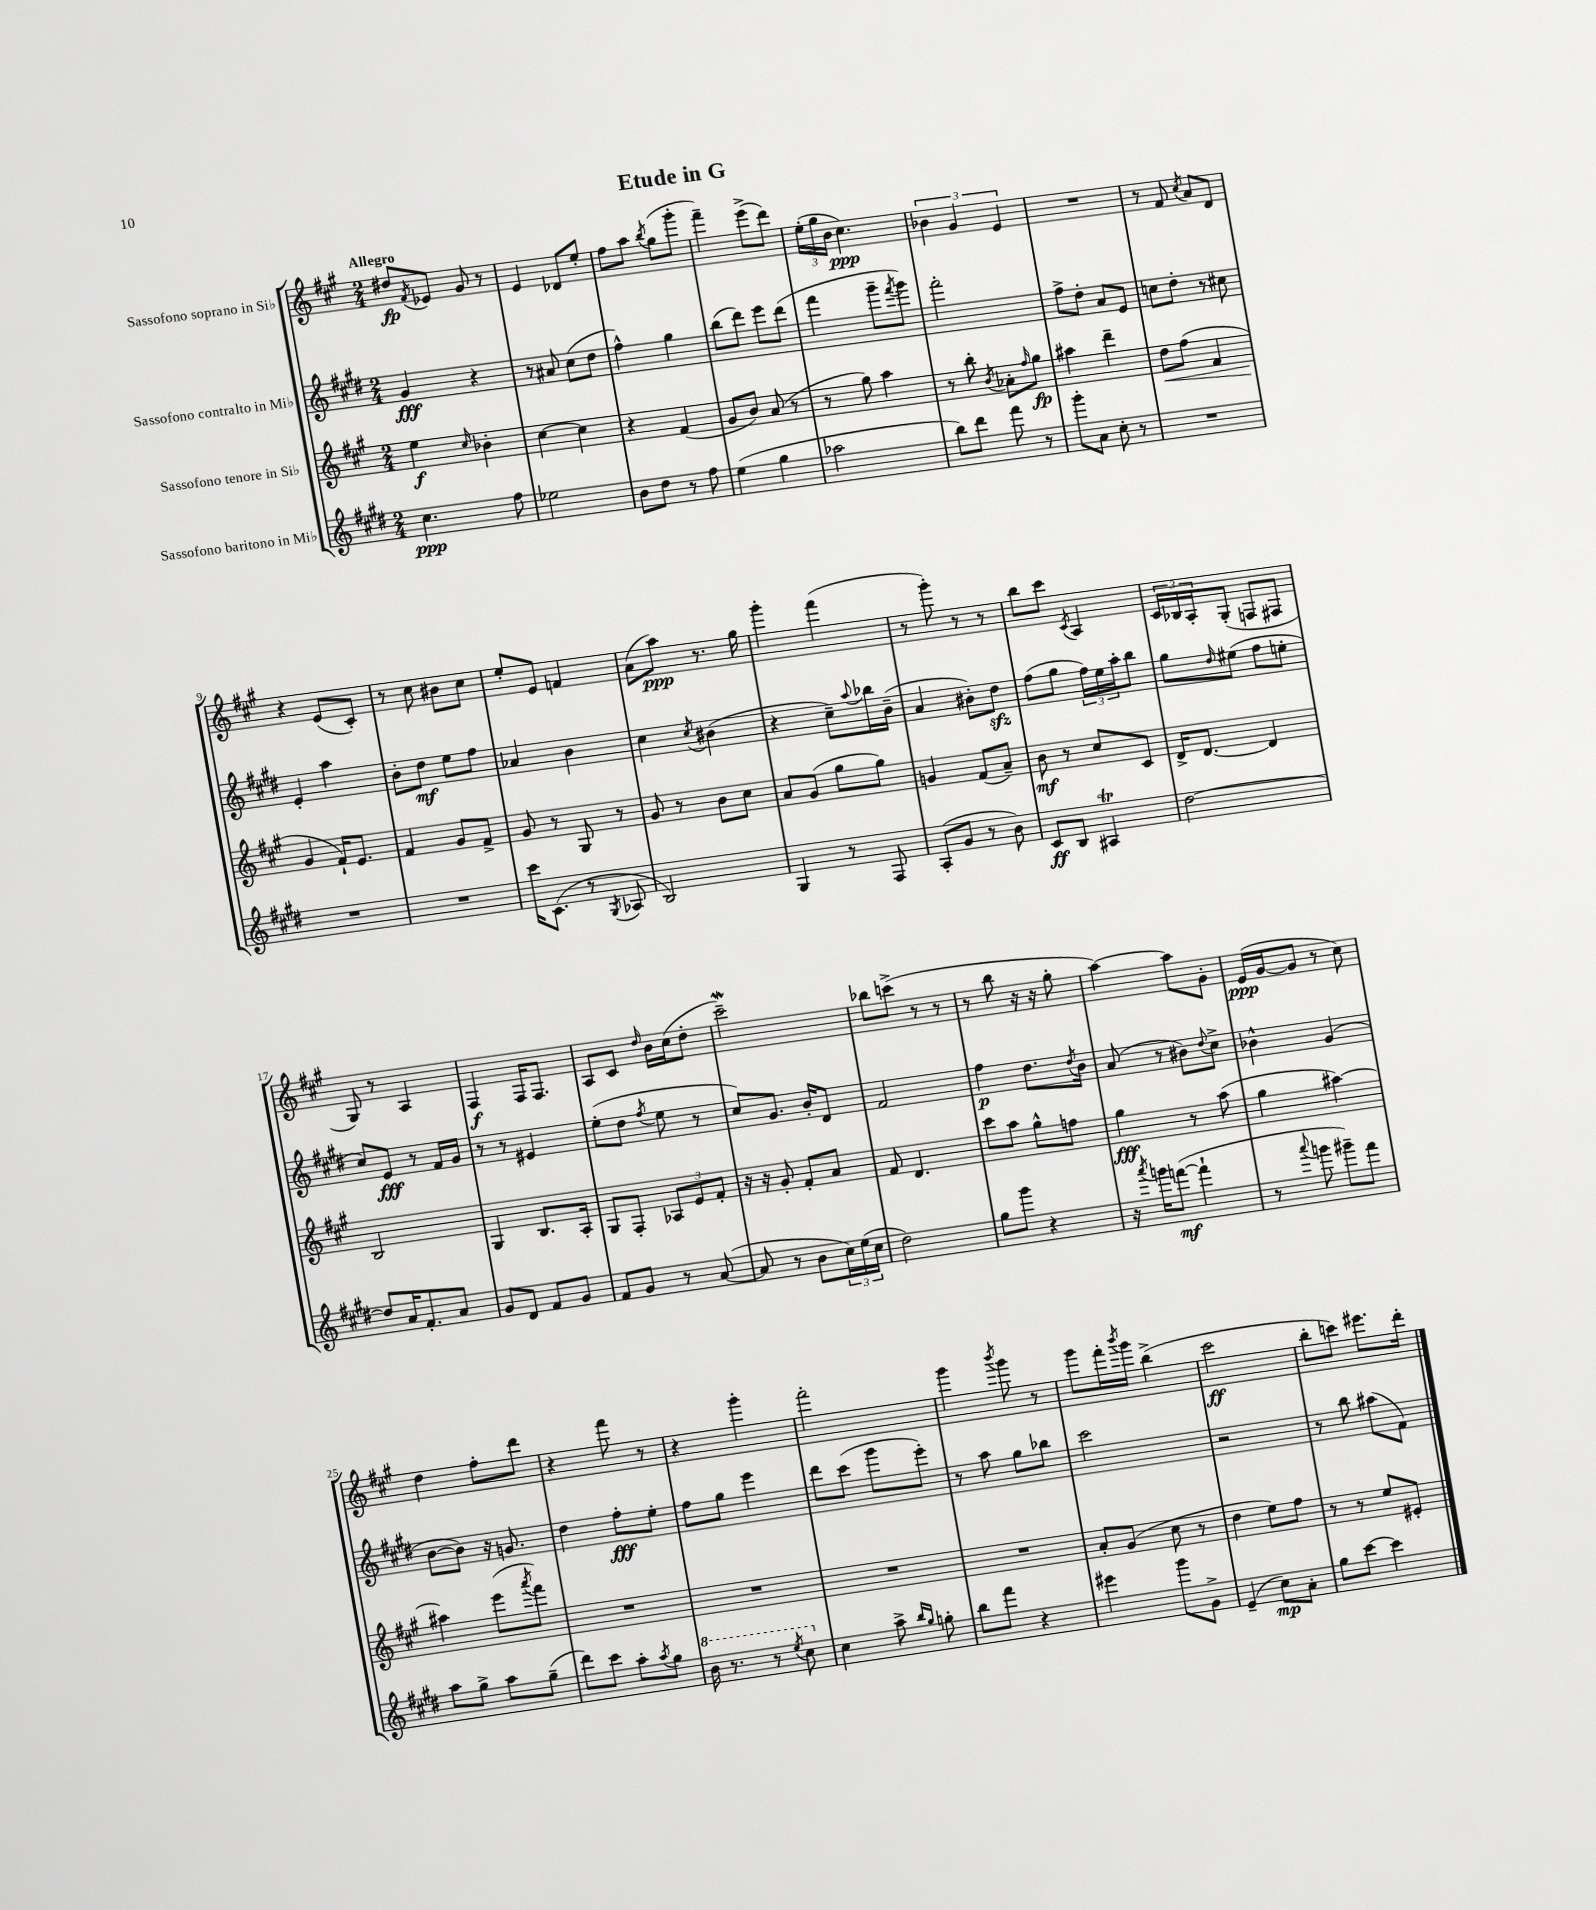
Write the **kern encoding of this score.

**kern	**dynam	**kern	**dynam	**kern	**dynam	**kern	**dynam
*part4	*part4	*part3	*part3	*part2	*part2	*part1	*part1
*staff4	*staff4	*staff3	*staff3	*staff2	*staff2	*staff1	*staff1
*I"Sassofono baritono in Mi♭	*	*I"Sassofono tenore in Si♭	*	*I"Sassofono contralto in Mi♭	*	*I"Sassofono soprano in Si♭	*
*clefG2	*	*clefG2	*	*clefG2	*	*clefG2	*
*k[f#c#g#d#]	*	*k[f#c#g#]	*	*k[f#c#g#d#]	*	*k[f#c#g#]	*
*M2/4	*	*M2/4	*	*M2/4	*	*M2/4	*
=1	=1	=1	=1	=1	=1	=1	=1
!	!	!	!	!	!	!LO:TX:a:B:t=Allegro	!
4.cc#\	ppp	4ee\	f	4g#/	fff	8dd#X/L	fp
.	.	.	.	.	.	8qf#/	.
.	.	.	.	.	.	8e-X/J	.
.	.	16qqcc#/	.	.	.	.	.
.	.	4b-X'\	.	4r	.	8g#/	.
8ff#\	.	.	.	.	.	8r	.
=2	=2	=2	=2	=2	=2	=2	=2
2ee-X\	.	[4cc#\	.	8r	.	4e/	.
.	.	.	.	8a#X/	.	.	.
.	.	4cc#\]	.	(8cc#\L	.	8d-X/L	.
.	.	.	.	8dd#\J	.	8ee'/J	.
=3	=3	=3	=3	=3	=3	=3	=3
8b\L	.	4r	.	4ff#^^\)	.	8ff#\L	.
8dd#\J	.	.	.	.	.	8aa\J	.
.	.	.	.	.	.	8qbb/	.
8r	.	(4f#/	.	4gg#\	.	(8gg#\L	.
8ff#\	.	.	.	.	.	8ggg#'\J	.
=4	=4	=4	=4	=4	=4	=4	=4
(4ee\	.	8g#/L	.	(8bb\L	.	4fff#~\)	.
.	.	8b/J)	.	8ddd#\J)	.	.	.
4gg#\	.	(8a/	.	8eee\L	.	(8eee^\L	.
.	.	8r	.	(8ddd#\J	.	8ddd\J)	.
=5	=5	=5	=5	=5	=5	=5	=5
2aa-X\	.	8r	.	4fff#\	.	(24ee'\LL	.
.	.	.	.	.	.	24gg#\	.
.	.	.	.	.	.	24b\JJ	.
.	.	8gg#\)	.	.	.	4.cc#\)	ppp
.	.	4aa\	.	8ggg#~\L	.	.	.
.	.	.	.	8qfff#/	.	.	.
.	.	.	.	8ggg#\J)	.	.	.
=6	=6	=6	=6	=6	=6	=6	=6
8bb\L)	.	8r	.	2fff#'\	.	6b-X\	.
8ddd#\J	.	8bb'\	.	.	.	.	.
.	.	.	.	.	.	6g#/	.
.	.	8qb/	.	.	.	.	.
8fff#\	.	8a-X'\L	.	.	.	.	.
.	.	.	.	.	.	6e/	.
.	.	16qqff#/	.	.	.	.	.
8r	.	8gg#\J	fp	.	.	.	.
=7	=7	=7	=7	=7	=7	=7	=7
8ggg#'\L	.	4aa#X\	.	8ff#^\L	.	2r	.
8a\J	.	.	.	8dd#'\J	.	.	.
8cc#'\	.	4ddd~\	.	8a/L	.	.	.
8r	.	.	.	8e/J	.	.	.
=8	=8	=8	=8	=8	=8	=8	=8
!	!	!	!LO:HP:b	!	!	!	!
2r	.	8dd\L	<	8ccn\L	.	8r	.
.	.	(8ff#\J	.	8dd#'\J	.	8f#/	.
.	.	.	.	.	.	8qcc#/	.
.	.	4f#/	.	8r	.	8a/L	.
.	.	.	.	8cc#X\	.	8d/J	.
!!LO:LB:g=z
=9	=9	=9	=9	=9	=9	=9	=9
2r	.	4g#/	.	4e'/	.	4r	.
.	.	16f#`/KL)	[	4aa\	.	(8e/L	.
.	.	8.e/J	.	.	.	.	.
.	.	.	.	.	.	8c#'/J)	.
=10	=10	=10	=10	=10	=10	=10	=10
2r	.	4f#/	.	8b'\L	.	8r	.
.	.	.	.	8dd#\J	mf	8cc#\	.
.	.	8g#/L	.	8ee\L	.	8b#X\L	.
.	.	8f#^/J	.	8ff#\J	.	8cc#\J	.
=11	=11	=11	=11	=11	=11	=11	=11
16ccc#\KL	.	8g#/	.	4a-X/	.	8ee'/L	.
(8.c#\J	.	.	.	.	.	.	.
.	.	8r	.	.	.	8e/J	.
8r	.	8G#/	.	4b\	.	4fn/	.
8qG#/	.	.	.	.	.	.	.
8A-X/	.	8r	.	.	.	.	.
=12	=12	=12	=12	=12	=12	=12	=12
2B/)	.	8g#/	.	4cc#\	.	(8a\L	.
.	.	8r	.	.	.	8aa\J)	ppp
.	.	.	.	8qcc#/	.	.	.
.	.	8b\L	.	(4b#X\	.	8.r	.
.	.	8cc#\J	.	.	.	.	.
.	.	.	.	.	.	16gg#\	.
=13	=13	=13	=13	=13	=13	=13	=13
4G#/	.	8a/L	.	4r	.	4ggg#'\	.
.	.	(8g#/J	.	.	.	.	.
8r	.	8gg#\L	.	8cc#~\L)	.	(4fff#\	.
.	.	.	.	8qqaa/	.	.	.
8F#/	.	8gg#\J)	.	16bb-X\L	.	.	.
.	.	.	.	(16b~\JJ	.	.	.
=14	=14	=14	=14	=14	=14	=14	=14
(8A'/L	.	4gn/	.	4a/	.	8r	.
8g#/J	.	.	.	.	.	8ggg#'\)	.
8r	.	(8f#/L	.	8b#X'\L)	.	8r	.
8b\)	.	8a~/J)	.	8dd#zz\J	.	8r	.
=15	=15	=15	=15	=15	=15	=15	=15
8c#/L	ff	8b\	mf	(8ff#\L	.	8bb\L	.
8B/J	.	8r	.	8gg#\J	.	8ccc#\J	.
.	.	.	.	.	.	8qc#/	.
4A#Xt/	.	8cc#/L	.	24ff#\LL)	.	4A/	.
.	.	.	.	24ee\	.	.	.
.	.	.	.	24aa'\J	.	.	.
.	.	8c#/J	.	8bb\J	.	.	.
=16	=16	=16	=16	=16	=16	=16	=16
[2dd#\	.	16d^/KL	.	8gg#\L	.	24c#/LL	.
.	.	.	.	.	.	24B-X/	.
.	.	[8.d/J	.	.	.	.	.
.	.	.	.	.	.	24A'/J	.
.	.	.	.	16qqdd#/	.	.	.
.	.	.	.	(8ee#X\J	.	(8G#'/J	.
.	.	4d/]	.	8ff#\L	.	8Fn/L	.
.	.	.	.	8een'\J	.	8F#X/J	.
!!LO:LB:g=z
=17	=17	=17	=17	=17	=17	=17	=17
8dd#/L]	.	2B/	.	8cc#/L)	.	8G#/)	.
16a/K	.	.	.	8e/J	fff	8r	.
8.f#'/	.	.	.	.	.	.	.
.	.	.	.	8r	.	4A/	.
8a/J	.	.	.	16f#/LL	.	.	.
.	.	.	.	16g#/JJ	.	.	.
=18	=18	=18	=18	=18	=18	=18	=18
8g#/L	.	4G#/	.	8r	.	4F#/	f
8d#/J	.	.	.	8r	.	.	.
8f#/L	.	8.B/L	.	4e#X/	.	16F#/KL	.
.	.	.	.	.	.	8.F#/J	.
8g#/J	.	.	.	.	.	.	.
.	.	16A'/Jk	.	.	.	.	.
=19	=19	=19	=19	=19	=19	=19	=19
8f#/L	.	8G#/L	.	(8ee'\L	.	8A/L	.
8g#/J	.	8F#'/J	.	8dd#\J	.	8c#/J	.
.	.	.	.	8qff#/	.	16qqdd/	.
8r	.	12A-X/L	.	8ee\	.	16b\LL	.
.	.	.	.	.	.	(16cc#\J	.
.	.	12e/	.	.	.	.	.
([8a/	.	.	.	8r	.	8dd'\J	.
.	.	12f#'/J	.	.	.	.	.
=20	=20	=20	=20	=20	=20	=20	=20
8a/]	.	16r	.	8cc#/L)	.	2ccc#W~\)	.
.	.	16r	.	.	.	.	.
8r	.	8g#'/	.	8.g#/J	.	.	.
8b\L	.	8f#'/L	.	.	.	.	.
.	.	.	.	16b'/KL	.	.	.
24cc#\L)	.	8a/J	.	8d#/J	.	.	.
(24ee\	.	.	.	.	.	.	.
24cc#\JJ	.	.	.	.	.	.	.
=21	=21	=21	=21	=21	=21	=21	=21
2dd#\)	.	8f#/	.	2f#/	.	8bb-X\L	.
.	.	4.d/	.	.	.	(8cccn^\J	.
.	.	.	.	.	.	8r	.
.	.	.	.	.	.	8r	.
=22	=22	=22	=22	=22	=22	=22	=22
8gg#\L	.	8ccc#\L	.	4ff#\	p	8r	.
8ggg#\J	.	8aa\J	.	.	.	8bb\	.
4r	.	8gg#^^\L	.	8.dd#\L	.	16r	.
.	.	.	.	.	.	16r	.
.	.	8ffn\J	.	.	.	8gg#'\	.
.	.	.	.	8qdd#/	.	.	.
.	.	.	.	16b\Jk	.	.	.
=23	=23	=23	=23	=23	=23	=23	=23
16r	.	4gg#\	fff	(8a/	.	[4aa\)	.
8qaaa/	.	.	.	.	.	.	.
16gggn\KL	.	.	.	.	.	.	.
([8fffn\J	mf	.	.	8r	.	.	.
4fff`\]	.	8r	.	8b#X\L)	.	8aa\L]	.
.	.	.	.	8qqdd#/	.	.	.
.	.	(8aa\	.	8cc#^\J	.	8g#'\J	.
=24	=24	=24	=24	=24	=24	=24	=24
8r	.	4gg#\	.	4b-X^^\	.	(16e/LL	ppp
.	.	.	.	.	.	[16g#/J	.
8qqaaa/	.	.	.	.	.	.	.
8gggn\	.	.	.	.	.	8g#/J]	.
8ggg#X~\L)	.	[4aa#X\)	.	(4g#/	.	8r	.
8fff#\J	.	.	.	.	.	8cc#\)	.
!!LO:LB:g=z
=25	=25	=25	=25	=25	=25	=25	=25
8aa\L	.	4aa#X\]	.	[8b\L	.	4dd\	.
8gg#^\J	.	.	.	8b\J])	.	.	.
8aa\L	.	(8eee\L	.	16r	.	8ff#'\L	.
.	.	.	.	8.gn/	.	.	.
.	.	8qaaa/	.	.	.	.	.
(8gg#~\J	.	8fff#\J)	.	.	.	8ddd\J	.
=26	=26	=26	=26	=26	=26	=26	=26
8ddd#\L)	.	2r	.	4dd#\	.	4r	.
8ccc#\J	.	.	.	.	.	.	.
8aa'\L	.	.	.	8ff#'\L	fff	8fff#\	.
8qaa/	.	.	.	.	.	.	.
8gg#\J	.	.	.	8ee'\J	.	8r	.
=27	=27	=27	=27	=27	=27	=27	=27
*8va	*	*	*	*	*	*	*
16bb\	.	2r	.	8ff#\L	.	4r	.
8.r	.	.	.	.	.	.	.
.	.	.	.	8gg#\J	.	.	.
8r	.	.	.	4eee\	.	4ggg#'\	.
8qeee/	.	.	.	.	.	.	.
8ccc#\	.	.	.	.	.	.	.
=28	=28	=28	=28	=28	=28	=28	=28
*X8va	*	*	*	*	*	*	*
4cc#\	.	2r	.	8ddd#\L	.	2fff#'\	.
.	.	.	.	(8ccc#\J	.	.	.
8aa^\	.	.	.	8ggg#\L	.	.	.
16qqbb/LL	.	.	.	.	.	.	.
16qqgg#/JJ	.	.	.	.	.	.	.
8ggn'\	.	.	.	8eee'\J)	.	.	.
=29	=29	=29	=29	=29	=29	=29	=29
8bb\L	.	2r	.	8r	.	4ggg#\	.
8fff#\J	.	.	.	8aa\	.	.	.
.	.	.	.	.	.	8qbbb/	.
4r	.	.	.	8gg#\L	.	8ggg#\	.
.	.	.	.	8bb-X\J	.	8r	.
=30	=30	=30	=30	=30	=30	=30	=30
4eee#X\	.	8a'/L	.	2ccc#\	.	8ggg#\L	.
.	.	(8g#/J	.	.	.	16fff#'\L	.
.	.	.	.	.	.	8qbbb/	.
.	.	.	.	.	.	16ggg#\JJ	.
8ggg#\L	.	8cc#\	.	.	.	(4bb^\	.
8g#^\J	.	8r	.	.	.	.	.
=31	=31	=31	=31	=31	=31	=31	=31
(4e~/	.	4dd\	.	2r	.	2ccc#\	ff
8cc#\L)	mp	8ee\L)	.	.	.	.	.
8a'\J	.	8ff#\J	.	.	.	.	.
=32	=32	=32	=32	=32	=32	=32	=32
8gg#\L	.	8r	.	8r	.	8bb'\L	.
[8ccc#\J	.	8r	.	8bb\	.	8cccn\J)	.
4ccc#\]	.	8ee/L	.	(8aa#X\L	.	8.eee#X\L	.
.	.	8e#X'/J	.	8f#\J)	.	.	.
.	.	.	.	.	.	16ddd'\Jk	.
==	==	==	==	==	==	==	==
*-	*-	*-	*-	*-	*-	*-	*-
